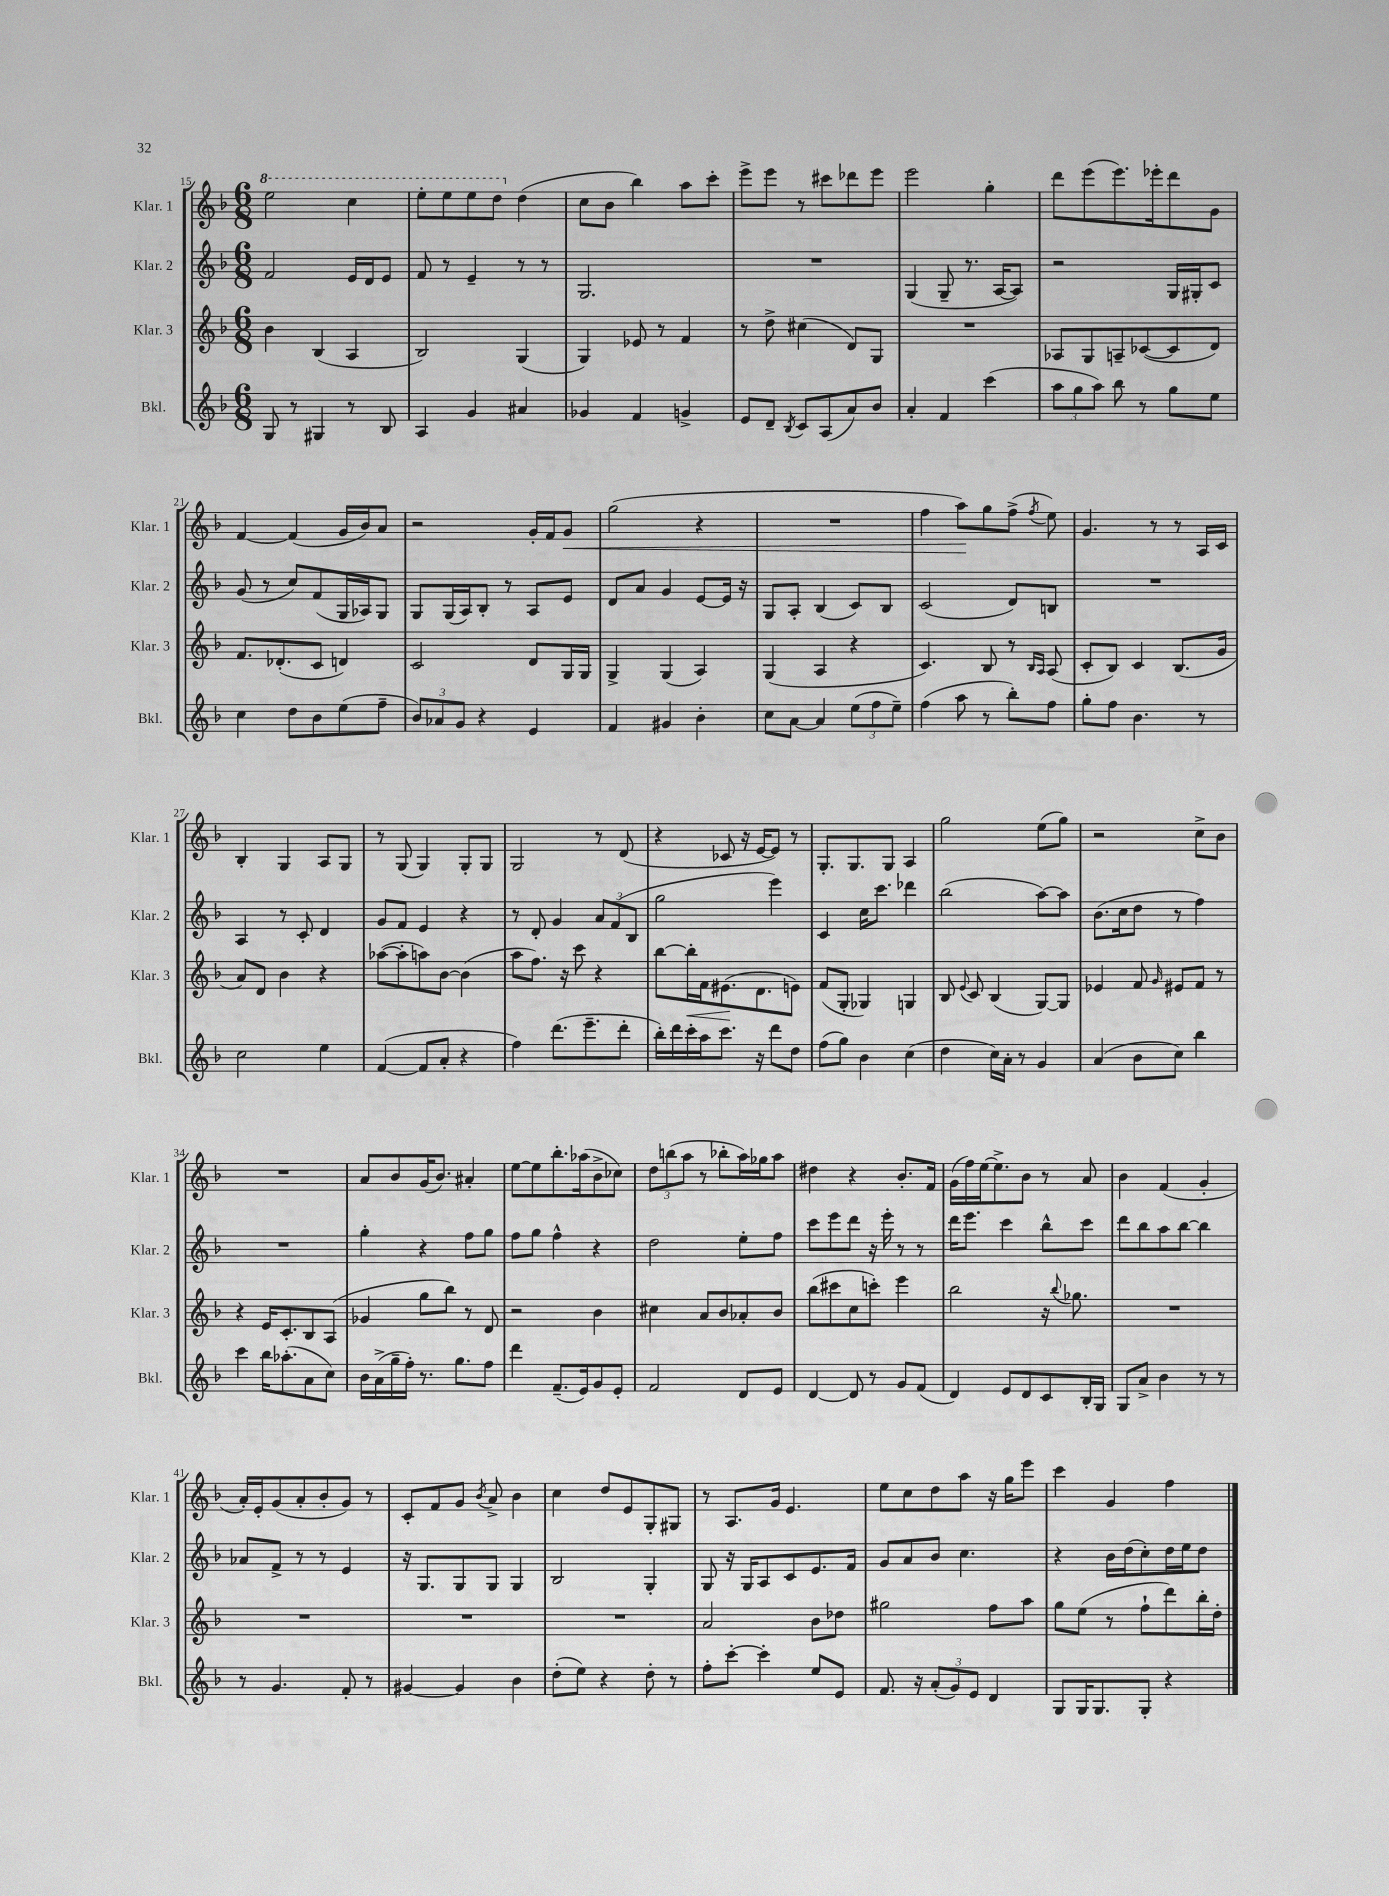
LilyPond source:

<<
\new StaffGroup <<
\new Staff = "s0" \with { instrumentName = "Klar. 1" shortInstrumentName = "Klar. 1" } {
    \clef treble \key f \major \numericTimeSignature \time 6/8
    \autoBeamOff \ottava #1 e'''2 c'''4 |
    e'''8[-. e'''8 e'''8 d'''8] \ottava #0 d''4( |
    c''8[ bes'8] bes''4) a''8[ c'''8]-. |
    e'''8[-> e'''8] r8 cis'''8[ des'''8 e'''8] |
    e'''2 g''4-. |
    d'''8[ e'''8( e'''8.) ees'''16-. d'''8 g'8] |
    f'4~ f'4( g'16[ bes'16) a'8] |
    r2 g'16[-. f'16 g'8]\< |
    g''2( r4 |
    R2. |
    f''4 a''8[\!) g''8 f''8]->( \acciaccatura { f''8 } e''8) |
    g'4. r8 r8 a16[ c'16] |
    bes4-. g4 a8[ g8] |
    r8 g8( g4) g8[-. g8] |
    g2 r8 d'8( |
    r4 ces'8 r16 e'16[~ e'8]) r8 |
    g8.[-. g8. g8] a4 |
    g''2 e''8[( g''8]) |
    r2 c''8[-> bes'8] |
    R2. |
    a'8[ bes'8 g'16( bes'8.]) ais'4-. |
    e''8[~ e''8 bes''8.-. aes''16( bes'8-> ces''8]) |
    \tuplet 3/2 { d''8[ b''8( a''8] } r8 bes''8[-. a''16) ges''16 a''8] |
    dis''4 r4 bes'8.[-. f'16] |
    g'16[( f''16) e''16~ e''8.-> bes'8] r8 a'8 |
    bes'4 f'4( g'4-. |
    a'16[-.) e'16-. g'8( a'8-. bes'8-. g'8]) r8 |
    c'8[-. f'8 g'8] \acciaccatura { bes'8 } a'8-> bes'4 |
    c''4 d''8[ e'8 g8-. gis8] |
    r8 a8.[ g'16] e'4. |
    e''8[ c''8 d''8 a''8] r16 g''16[ e'''8] |
    c'''4 g'4 f''4 \bar "|." |
}
\new Staff = "s1" \with { instrumentName = "Klar. 2" shortInstrumentName = "Klar. 2" } {
    \clef treble \key f \major \numericTimeSignature \time 6/8
    \autoBeamOff f'2 e'16[ d'16 e'8] |
    f'8 r8 e'4-- r8 r8 |
    g2. |
    R2. |
    g4( g8-- r8. a16[~ a8]) |
    r2 g16[ gis16-. c'8] |
    g'8( r8 c''8[) f'8( g16 aes16) g8] |
    g8[ g16( a16) bes8]-. r8 a8[ e'8] |
    d'8[ a'8] g'4 e'8[~ e'16] r16 |
    g8[ a8]-. bes4( c'8[) bes8] |
    c'2( d'8[) b8] |
    R2. |
    a4 r8 c'8-. d'4 |
    g'8[ f'8] e'4 r4 |
    r8 d'8-. g'4 \tuplet 3/2 { a'8[ f'8( bes8] } |
    g''2 e'''4) |
    c'4 c''16[ c'''8.] des'''4 |
    bes''2( a''8[~) a''8] |
    bes'8.[( c''16 d''8] r8 f''4) |
    R2. |
    g''4-. r4 f''8[ g''8] |
    f''8[ g''8] f''4-^ r4 |
    d''2 e''8[-. f''8] |
    c'''8[ e'''8 d'''8] r16 e'''16-. r8 r8 |
    d'''16[ e'''8.] c'''4 bes''8[-^ c'''8] |
    d'''8[ bes''8 a''8 bes''8]~ bes''4 |
    aes'8[ f'8]-> r8 r8 e'4 |
    r16 g8.[ g8 g8] g4 |
    bes2 g4-. |
    g8 r16 g16[ a8 c'8 e'8. f'16] |
    g'8[ a'8 bes'8] c''4. |
    r4 bes'16[ d''16( c''8-.) d''16 e''16 d''8] \bar "|." |
}
\new Staff = "s2" \with { instrumentName = "Klar. 3" shortInstrumentName = "Klar. 3" } {
    \clef treble \key f \major \numericTimeSignature \time 6/8
    \autoBeamOff bes'4 bes4( a4 |
    bes2) g4( |
    g4) ees'8 r8 f'4 |
    r8 d''8-> cis''4( d'8[) g8] |
    R2. |
    aes8[ g8 a8-- ces'8~( ces'8 d'8]) |
    f'8.[ des'8.-.( c'8] d'4) |
    c'2 d'8[ g16 g16] |
    g4-> g4( a4) |
    g4( a4 r4 |
    c'4.) bes8 r8 \grace { bes16[ a16] } a8( |
    c'8[-. bes8]) c'4 bes8.[( g'16] |
    a'8[) d'8] bes'4 r4 |
    aes''8[~( aes''8-. a''8) bes'8]~ bes'4( |
    a''8[ f''8.]) r16 c'''8 r4 |
    bes''8[~ bes''16-.\< f'16 eis'8.\!( d'8. e'8]) |
    f'8[( g8]-. ges4) g4 |
    bes8 \appoggiatura { e'8 } c'8 bes4( g8[~) g8] |
    ees'4 f'8 \grace { g'16 } eis'8[ f'8] r8 |
    r4 e'16[ c'8.-. bes8 a8]( |
    ges'4 g''8[ bes''8]) r8 d'8 |
    r2 bes'4 |
    cis''4 a'8[ bes'8 aes'8-. bes'8] |
    bes''8[( cis'''8 c''8 c'''8]-.) e'''4 |
    bes''2 r16 \appoggiatura { bes''8 } ges''8. |
    R2. |
    R2. |
    R2. |
    R2. |
    a'2 bes'8[ des''8] |
    gis''2 f''8[ a''8] |
    g''8[ e''8]( r8 f''8[-! d'''8) bes''16-. d''16]-. \bar "|." |
}
\new Staff = "s3" \with { instrumentName = "Bkl." shortInstrumentName = "Bkl." } {
    \clef treble \key f \major \numericTimeSignature \time 6/8
    \autoBeamOff g8 r8 gis4 r8 bes8 |
    a4 g'4 ais'4 |
    ges'4 f'4 g'4-> |
    e'8[ d'8]-- \acciaccatura { bes8 } c'8[ a8( a'8) bes'8] |
    a'4-. f'4 c'''4( |
    \tuplet 3/2 { a''8[ g''8 a''8]) } bes''8 r8 g''8[ e''8] |
    c''4 d''8[ bes'8 e''8( f''8]-- |
    \tuplet 3/2 { bes'8[) aes'8 g'8] } r4 e'4 |
    f'4 gis'4 bes'4-. |
    c''8[ a'8]~ a'4 \tuplet 3/2 { e''8[( f''8 e''8]--) } |
    f''4( a''8 r8 bes''8[-.) f''8] |
    g''8[-. f''8] bes'4. r8 |
    c''2 e''4 |
    f'4~( f'8[ a'8]-. r4 |
    f''4) d'''8.[( e'''8.-- d'''8]-. |
    bes''16[-.) d'''16 c'''16-. a''16 c'''8.] r16 d'''8[ d''8] |
    f''8[( g''8]) bes'4 c''4( |
    d''4 c''16[) a'16]-. r8 g'4 |
    a'4( bes'8[ c''8]) bes''4 |
    c'''4 bes''16[ aes''8.-.( a'8 c''8]) |
    bes'16[ a'16->( g''16-- f''16]-.) r8. g''8.[ f''8] |
    d'''4 f'8.[--( e'16) g'8 e'8]-. |
    f'2 d'8[ e'8] |
    d'4~ d'8 r8 g'8[ f'8]( |
    d'4) e'8[ d'8 c'8 bes16-. g16] |
    g8[ a'8]-> bes'4 r8 r8 |
    r8 g'4. f'8-. r8 |
    gis'4~ gis'4 bes'4 |
    d''8[-.( e''8]) r4 d''8-. r8 |
    f''8[-. c'''8]~-. c'''4-. e''8[ e'8] |
    f'8. r16 \tuplet 3/2 { a'8[-.( g'8) e'8] } d'4 |
    g8[ g16 g8. g8]-. r4 \bar "|." |
}
>>
>>
\layout { \context { \Score currentBarNumber = #15 } }
